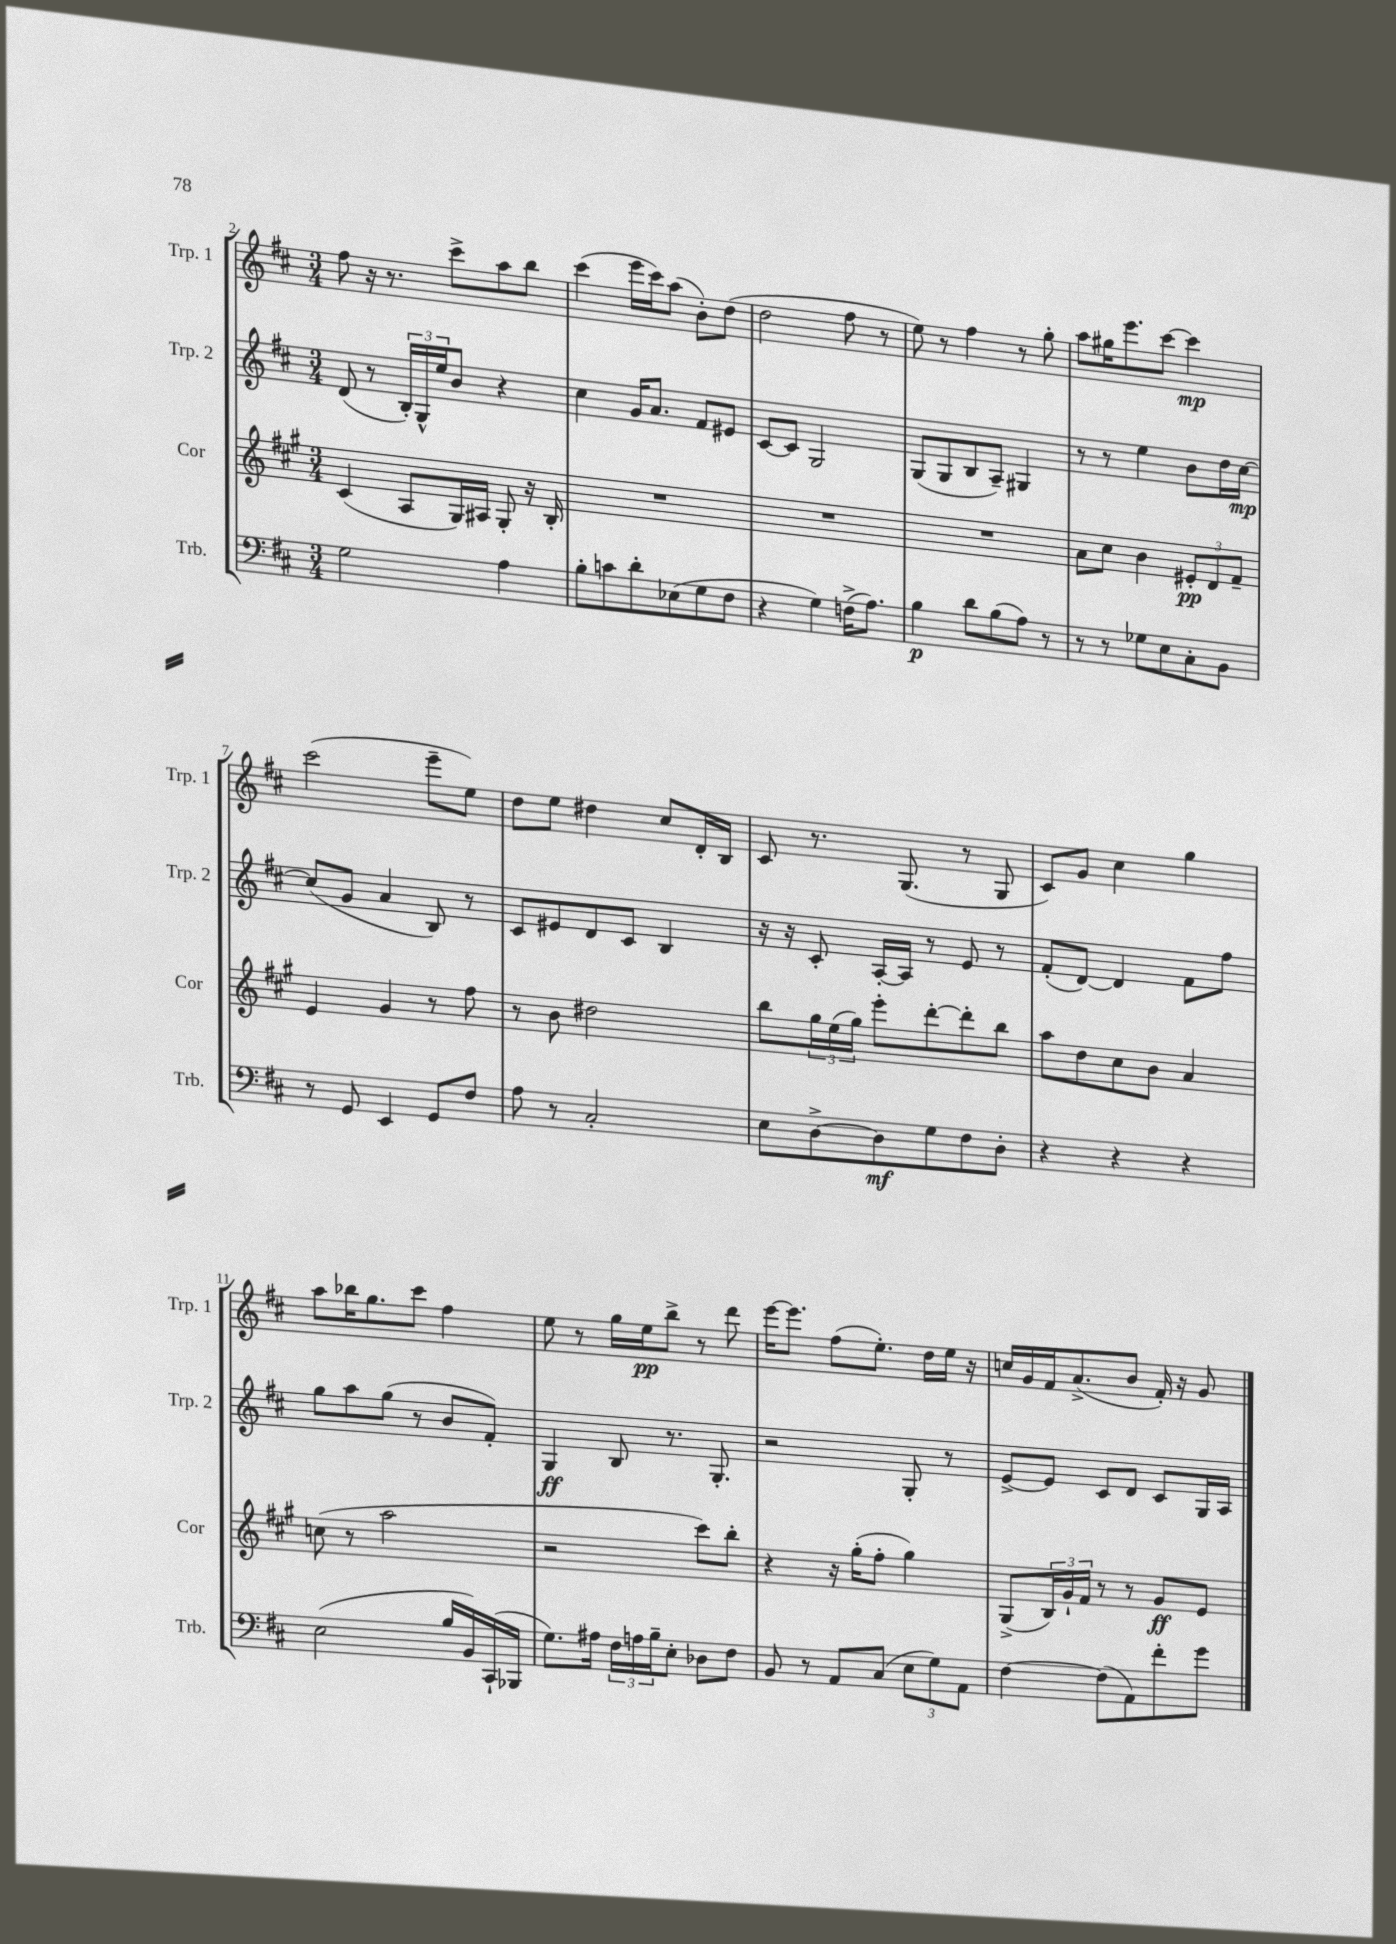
<<
\new StaffGroup <<
\new Staff = "s0" \with { instrumentName = "Trp. 1" shortInstrumentName = "Trp. 1" } {
    \clef treble \key d \major \numericTimeSignature \time 3/4
    fis''8 r16 r8. cis'''8-> a''8 b''8 |
    cis'''4( e'''16 cis'''16) a''8( b'8-.) d''8( |
    d''2 fis''8 r8 |
    e''8) r8 fis''4 r8 g''8-. |
    a''8 gis''16 e'''8. cis'''8~ cis'''4\mp |
    cis'''2( e'''8-- e''8) |
    d''8 e''8 dis''4 cis''8 d'16-. b16 |
    cis'8 r8. g8.( r8 g8 |
    cis'8) g'8 cis''4 g''4 |
    a''8 bes''16 g''8. cis'''8 fis''4 |
    e''8 r8 g''16 e''16\pp b''8-> r8 d'''8 |
    e'''16~ e'''8. fis''8( e''8.-.) d''16 e''16 r16 |
    c''16 g'16 fis'16 a'8.->( b'8 fis'16-.) r16 g'8 \bar "|." |
}
\new Staff = "s1" \with { instrumentName = "Trp. 2" shortInstrumentName = "Trp. 2" } {
    \clef treble \key d \major \numericTimeSignature \time 3/4
    d'8( r8 \tuplet 3/2 { b16-.) g16-^ e''16 } b'8 r4 |
    cis''4 g'16 a'8. fis'8 eis'8 |
    cis'8~ cis'8 g2 |
    g8( g8 b8 a8--) gis4 |
    r8 r8 e''4 b'8 d''16 cis''16~\mp |
    cis''8( g'8 a'4 b8) r8 |
    cis'8 eis'8 d'8 cis'8 b4 |
    r16 r16 cis'8-. a16~-. a16 r8 e'8 r8 |
    fis'8-.( d'8~) d'4 fis'8 fis''8 |
    g''8 a''8 g''8( r8 b'8 fis'8-.) |
    g4\ff b8 r8. g8.-. |
    r2 g8-. r8 |
    e'8~-> e'8 cis'8 d'8 cis'8 g16 a16 \bar "|." |
}
\new Staff = "s2" \with { instrumentName = "Cor" shortInstrumentName = "Cor" } {
    \clef treble \key a \major \numericTimeSignature \time 3/4
    cis'4( a8 gis16) ais16 gis8-. r16 b16-. |
    R2. |
    R2. |
    R2. |
    a'8 cis''8 b'4 \tuplet 3/2 { eis'8-.\pp d'8 fis'8-- } |
    e'4 gis'4 r8 fis''8 |
    r8 b'8 dis''2 |
    b''8 \tuplet 3/2 { gis''16 e''16( gis''16) } e'''8-. d'''8~-. d'''8-. b''8 |
    a''8 d''8 cis''8 b'8 a'4 |
    c''8( r8 a''2 |
    r2 cis'''8) b''8-. |
    r4 r16 gis''16-.( fis''8-. gis''4) |
    gis8->( \tuplet 3/2 { b16) gis'16-! fis'16 } r8 r8 gis'8\ff e'8 \bar "|." |
}
\new Staff = "s3" \with { instrumentName = "Trb." shortInstrumentName = "Trb." } {
    \clef bass \key d \major \numericTimeSignature \time 3/4
    g2 a4 |
    b8-. c'8 d'8-. ees8( g8 fis8 |
    r4 g4) f16->( a8.) |
    b4\p d'8 b8( a8) r8 |
    r8 r8 ges8 e8 cis8-. b,8 |
    r8 g,8 e,4 g,8 fis8 |
    a8 r8 cis2-. |
    e8 d8~-> d8\mf g8 fis8 d8-. |
    r4 r4 r4 |
    e2( b16 b,16) cis,16-!( bes,,16 |
    g8.) ais16 \tuplet 3/2 { fis16 a16 b16-- } e8-. des8 fis8 |
    b,8 r8 a,8 cis8( \tuplet 3/2 { e8 g8) a,8 } |
    fis4~ fis8( a,8) fis'8-. g'8 \bar "|." |
}
>>
>>
\layout { \context { \Score currentBarNumber = #2 } }
